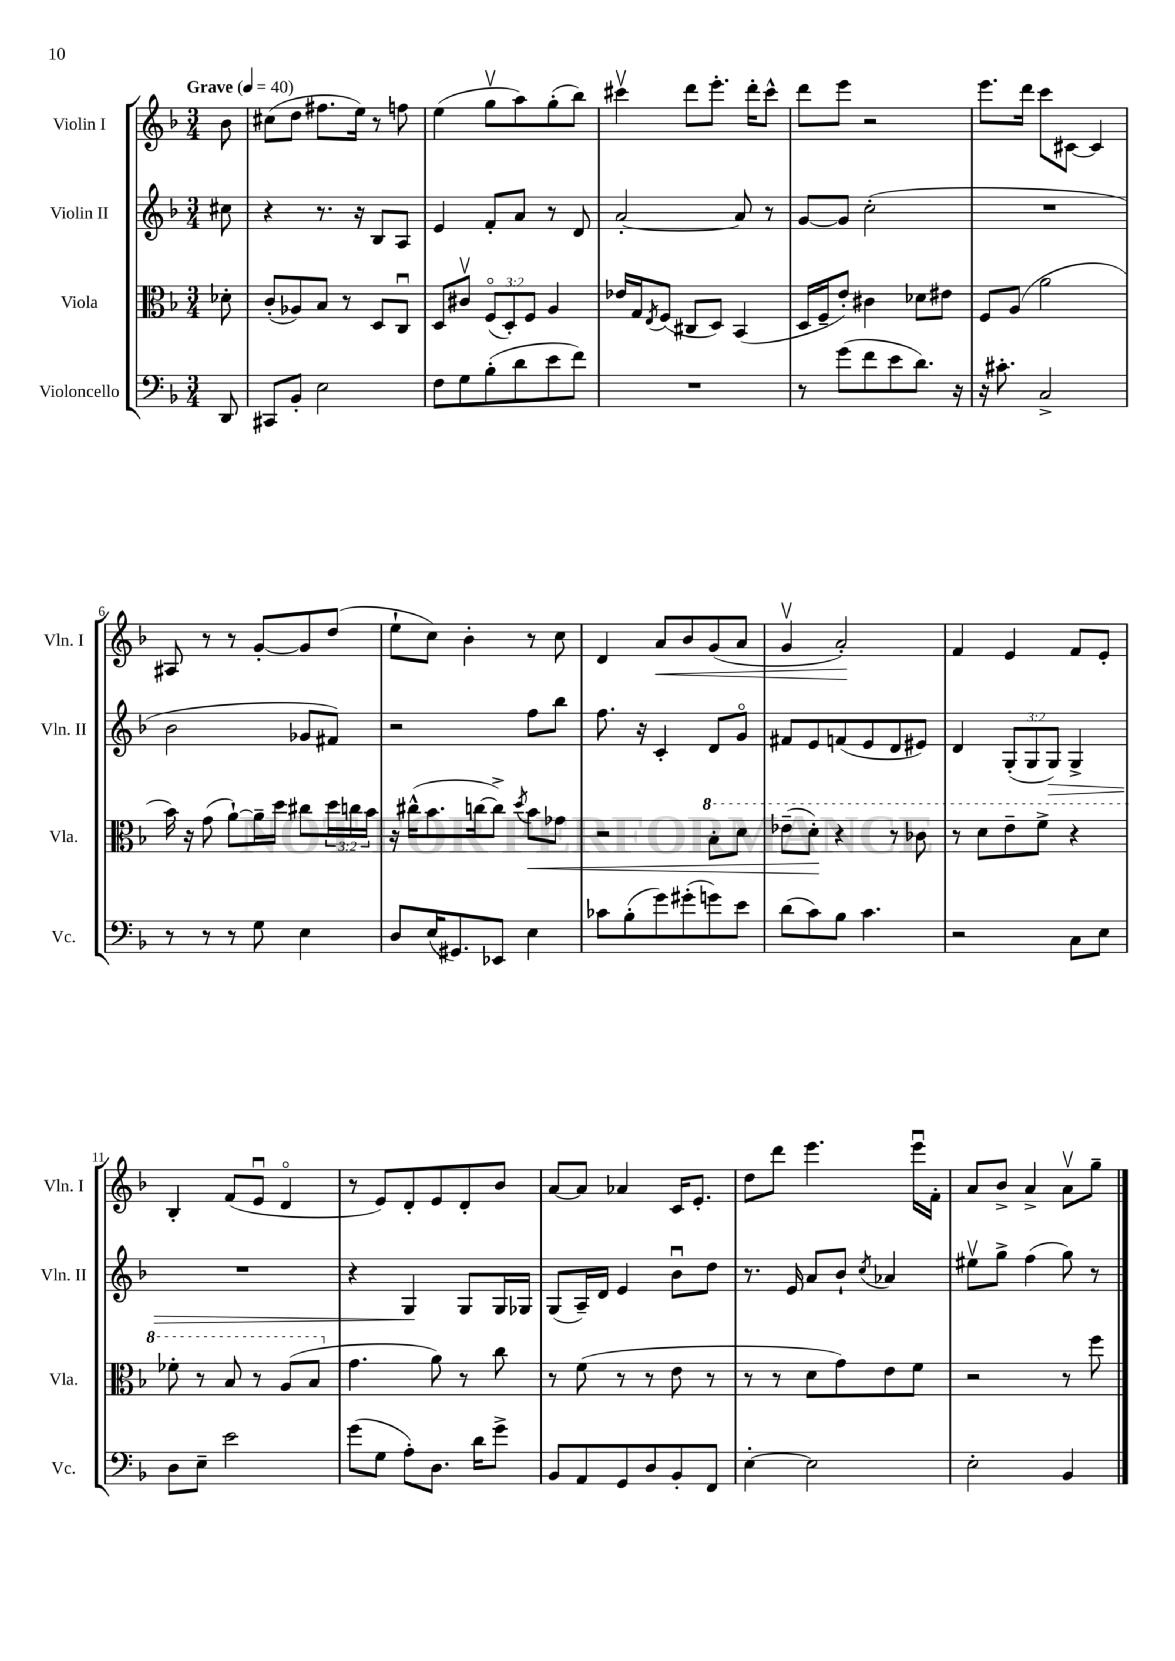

**kern	**kern	**kern	**kern
*staff4	*staff3	*staff2	*staff1
*clefF4	*clefC3	*clefG2	*clefG2
*k[b-]	*k[b-]	*k[b-]	*k[b-]
*M3/4	*M3/4	*M3/4	*M3/4
*MM40	*MM40	*MM40	*MM40
8DD	8d-'	8cc#	8b-
=	=	=	=
8CC#	(8c'	4r	(8cc#
8BB-'	8A-)	.	8dd
2E	8B-	8.r	8.ff#
.	8r	.	.
.	.	16r	16ee)
.	8D	8B-	8r
.	8Cu	8A	8ff
=	=	=	=
8F	8D	4e	(4ee
8G	8c#v	.	.
(8B-'	(12Fo	8f'	8ggv
.	12D')	.	.
8d	.	8a	8aa)
.	12F	.	.
8e	4A	8r	(8gg'
8f)	.	8d	8bb-)
=	=	=	=
2.r	16e-	[2a'	4ccc#v
.	16G	.	.
.	8qE	.	.
.	(8F	.	.
.	8C#	.	8ddd
.	8D)	.	8.eee'
.	(4BB-	8a]	.
.	.	.	16ddd'
.	.	8r	8ccc#^^
=	=	=	=
8r	16D	[8g	8ddd
.	16F~	.	.
(8g	8e')	8g]	8eee
8f	4c#	(2cc'	2r
8e	.	.	.
8.d)	8d-	.	.
.	8e#	.	.
16r	.	.	.
=	=	=	=
16r	8F	2.r	8.eee
8.c#'	.	.	.
.	(8A	.	.
.	.	.	16ddd
2C^	2a	.	8ccc
.	.	.	[8c#
.	.	.	4c#]
=	=	=	=
8r	16b-)	2b-	8A#
.	16r	.	.
8r	(8g	.	8r
8r	[8a`)	.	8r
8G	16a~]	.	[8g'
.	16dd	.	.
4E	8cc#	8g-	8g]
.	24dd	8f#)	(8dd
.	24cc	.	.
.	24b-	.	.
=	=	=	=
8D	16r	2r	8ee`
.	(16cc#^^	.	.
(16E	8.b-	.	8cc)
8.GG#)	.	.	.
.	.	.	4b-'
.	[16cc	.	.
8EE-	8cc^])	.	.
.	8qdd	.	.
4E	8b-	8ff	8r
.	8g-	8bb-	8cc
=	=	=	=
8c-	2r	8.ff	4d
(8B-'	.	.	.
.	.	16r	.
8g)	.	4c'	8a
(8g#'	.	.	8b-
8g)	8b-'	8d	(8g
8e	8dd	8go	8a
=	=	=	=
(8d	(8ee-~	8f#	4gv
8c)	8dd')	8e	.
8B-	4r	(8f	2a')
4.c	.	8e	.
.	8r	8d	.
.	8cc-	8e#)	.
=	=	=	=
2r	8r	4d	4f
.	8dd	.	.
.	8ee~	(12G'	4e
.	.	12G	.
.	8ff^	.	.
.	.	12G)	.
8C	4r	4G^	8f
8E	.	.	8e'
=	=	=	=
8D	8ff-'	2.r	4B-'
8E~	8r	.	.
2e	8b-	.	(8f
.	8r	.	8eu
.	(8a	.	4do
.	8b-	.	.
=	=	=	=
(8g	4.g	4r	8r
8G	.	.	8e)
8A')	.	4G	8d'
8.D	8a)	.	8e
.	8r	8G	8d'
16d	.	.	.
8g^	8cc	16G	8b-
.	.	16G-	.
=	=	=	=
8BB-	8r	(8G	[8a
8AA	(8f	16A~)	8a]
.	.	16d	.
8GG	8r	4e	4a-
8D	8r	.	.
8BB-'	8e	8b-u	16c
.	.	.	8.e'
8FF	8r	8dd	.
=	=	=	=
[4E'	8r	8.r	8dd
.	8r	.	8ddd
.	.	16e	.
2E]	8d	8a	4.eee
.	8g)	8b-`	.
.	.	8qcc	.
.	8e	4a-	.
.	8f	.	16eeeu
.	.	.	16f'
=	=	=	=
2E'	2r	8ee#v	8a
.	.	8gg^	8b-^
.	.	(4ff	4a^
4BB-	8r	8gg)	8av
.	8ff	8r	8gg~
==	==	==	==
*-	*-	*-	*-
